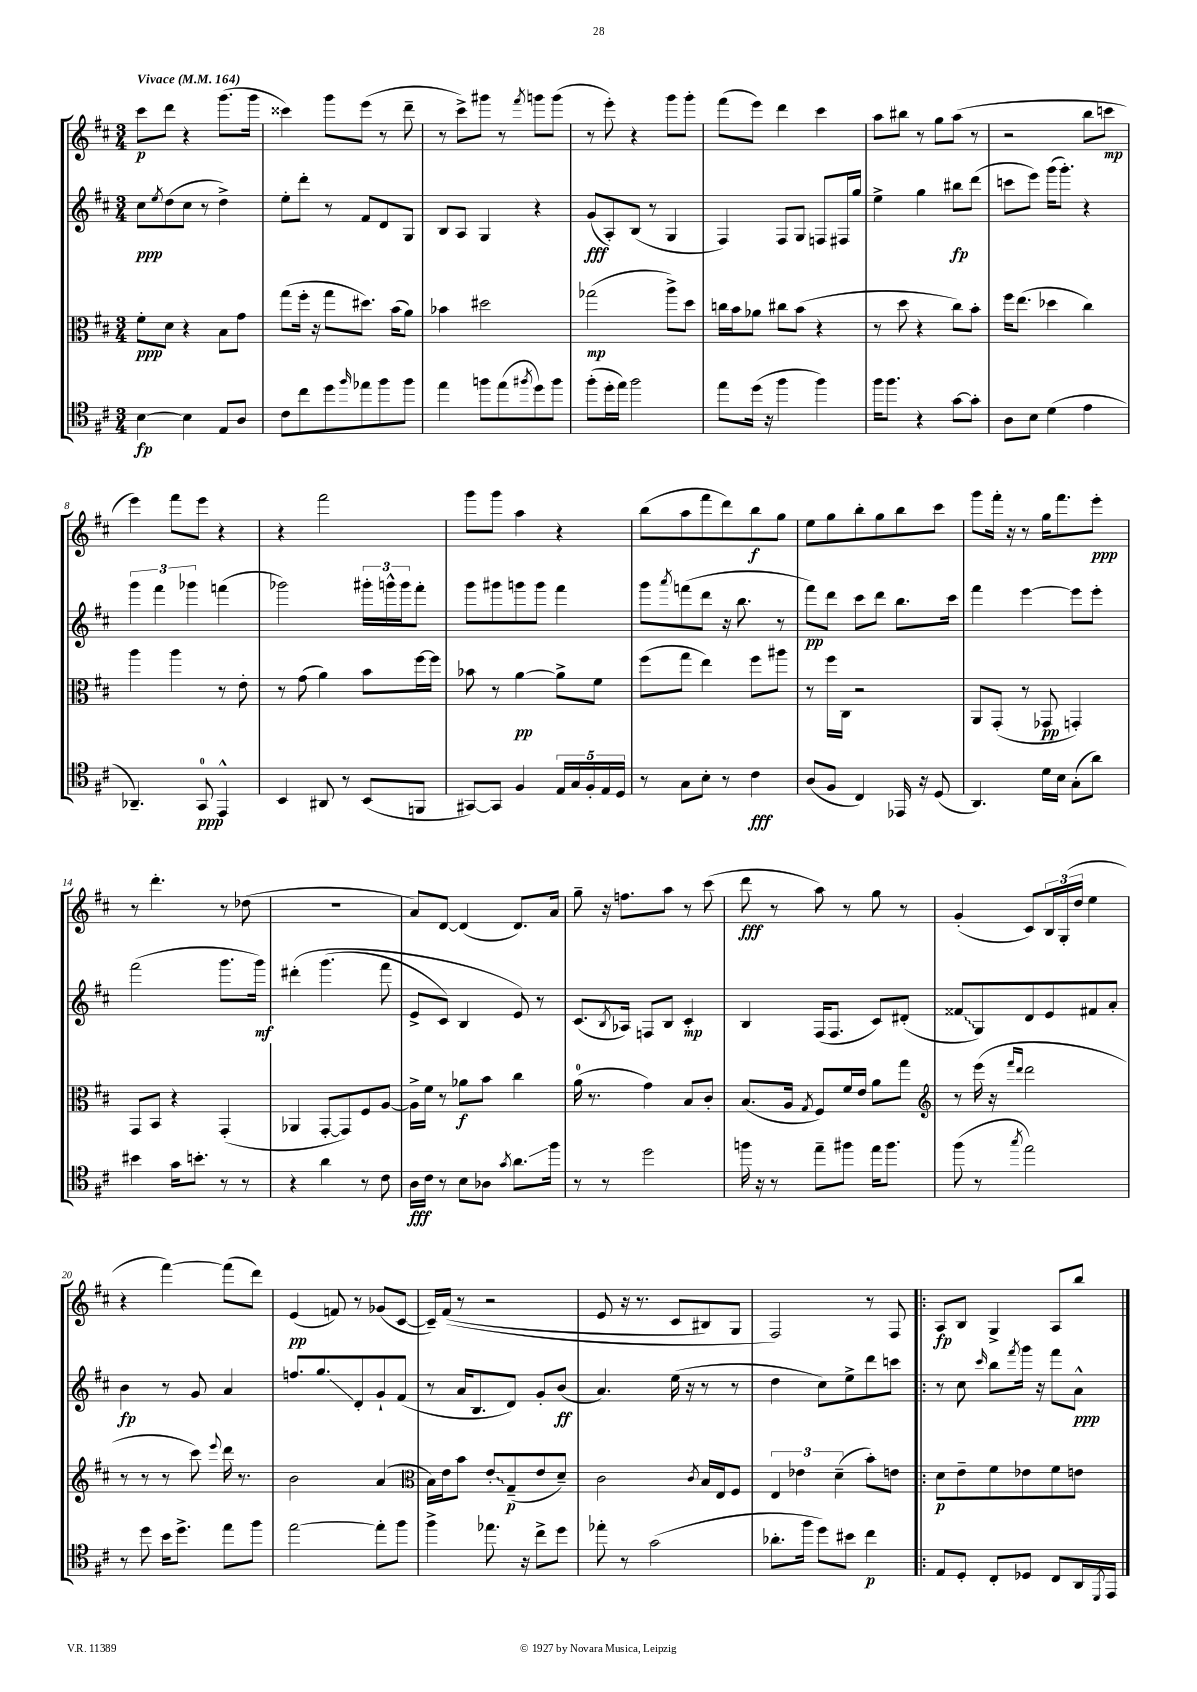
<<
\new StaffGroup <<
\new Staff = "s0" {
    \clef treble \key d \major \numericTimeSignature \time 3/4 \tempo "Vivace" 4 = 164
    cis'''8\p d'''8 r4 g'''8.( g'''16 |
    cisis'''4) g'''8 e'''8( r8 d'''8-- |
    r8 cis'''8->) gis'''8 r8 \acciaccatura { fis'''8 } g'''8 g'''8( |
    r8 e'''8-.) r4 g'''8 g'''8-. |
    fis'''8( e'''8) d'''4 cis'''4 |
    a''8 bis''8 r8 g''8 a''8( r8 |
    r2 b''8 c'''8\mp |
    e'''4) fis'''8 e'''8 r4 |
    r4 fis'''2 |
    g'''8 g'''8 a''4 r4 |
    b''8( a''8 fis'''8 d'''8) b''8\f g''8 |
    e''8 g''8 b''8-. g''8 b''8 cis'''8 |
    g'''8 fis'''16-. r16 r8 g''16 fis'''8. e'''8-.\ppp |
    r8 d'''4.-. r8 des''8( |
    R2. |
    a'8) d'8~ d'4( d'8.) a'16 |
    g''8-- r16 f''8. a''8 r8 cis'''8( |
    d'''8\fff r8 a''8) r8 g''8 r8 |
    g'4-.( cis'8) \tuplet 3/2 { b16 g16-.( d''16 } e''4 |
    r4 fis'''4~) fis'''8( d'''8) |
    e'4\pp( f'8) r8 ges'8( cis'8~ |
    cis'16--) fis'16(\( r8 r2 |
    e'8 r16 r8. cis'8 bis8) g8 |
    fis2\) r8 fis8 |
    \bar ".|:" a8\fp b8 g4-> a8 b''8 \bar "|." |
}
\new Staff = "s1" {
    \clef treble \key d \major \numericTimeSignature \time 3/4
    cis''8\ppp \acciaccatura { e''8 } d''8( cis''8 r8 d''4->) |
    e''8-. d'''8-. r8 fis'8 d'8 g8 |
    b8 a8 g4 r4 |
    g'8\fff( a8-.) b8( r8 g4 |
    fis4) fis8 g8 f8 fis16 g''16 |
    e''4-> g''4 bis''8\fp d'''8( |
    c'''8 e'''8) g'''16( g'''8.-.) r4 |
    \tuplet 3/2 { g'''4 fis'''4 ges'''4 } f'''4( |
    ges'''2) \tuplet 3/2 { gis'''16-. g'''16-^ g'''16 } fis'''8-. |
    g'''8 gis'''8 g'''8 g'''8 fis'''4 |
    g'''8 \acciaccatura { a'''8 } f'''8( d'''8 r16 b''8. r8 |
    fis'''8\pp) d'''8 cis'''8 d'''8 b''8. cis'''16 |
    fis'''4 e'''4~ e'''8 e'''8-. |
    fis'''2( g'''8. g'''16\mf) |
    dis'''4-.\( g'''4.( fis'''8 |
    e'8-> cis'8) b4 e'8\) r8 |
    cis'8.( \acciaccatura { b8 } aes16) f8 b8 cis'4-.\mp |
    b4 fis16( fis8. cis'8) dis'8-.( |
    \once \override Glissando.style = #'zigzag fisis'8\glissando g8) d'8 e'8 fis'8 a'8-. |
    b'4\fp r8 g'8 a'4 |
    f''8. g''8.\glissando d'8-. g'8-! fis'8( |
    r8 a'16 b8. d'8) g'8-. b'8\ff( |
    a'4.) e''16( r16 r8 r8 |
    d''4 cis''8) e''8-> d'''8 c'''8 |
    \bar ".|:" r8 cis''8 \grace { cis'''16 } b''8 \acciaccatura { fis'''8 } g'''16 r16 fis'''8 a'8-^\ppp \bar "|." |
}
\new Staff = "s2" {
    \clef alto \key d \major \numericTimeSignature \time 3/4
    fis'8-.\ppp d'8 r4 b8 g'8 |
    g''8( fis''16-. r16 g''8 dis''8.) b'16( a'8) |
    bes'4 dis''2 |
    ges''2\mp( a''8->) d''8 |
    c''16 b'16 aes'8 cis''8 b'8( r4 |
    r8 d''8 r4 cis''8) b'8-. |
    fis''16 e''8.( des''4 cis''4) |
    a''4 a''4 r8 e'8-. |
    r8 g'8( a'4) b'8 fis''16~ fis''16 |
    bes'8 r8 a'4~\pp a'8-> fis'8 |
    fis''8( g''8 e''4) fis''8 ais''8 |
    r8 fis''16 cis16 r2 |
    a,8 g,8-.( r8 ges,8\pp g,4-.) |
    g,8 b,8 r4 g,4-.( |
    aes,4 g,8~-. g,8) fis8 a8~ |
    a16-> fis'16 r8 aes'8\f b'8 cis''4 |
    a'16-0( r8. g'4) b8 cis'8-. |
    b8.( a16 \acciaccatura { g8 } fis8) fis'16 e'16 a'8 g''8 |
    \clef treble r8 e'''16( r16 \grace { fis'''16 d'''16 } d'''2 |
    r8 r8 r8 cis'''8) \appoggiatura { e'''8 } d'''16 r8. |
    b'2 a'4( |
    \clef alto b16) e'16 b'8 \once \override Glissando.style = #'zigzag e'8-.\glissando g8--\p( e'8 d'8--) |
    cis'2 \acciaccatura { cis'8 } b16 e16 fis8 |
    \tuplet 3/2 { e4 ees'4 d'4--( } b'8-.) e'8 |
    \bar ".|:" d'8\p e'8-- fis'8 ees'8 fis'8 e'8 \bar "|." |
}
\new Staff = "s3" {
    \clef tenor \key d \major \numericTimeSignature \time 3/4
    b4~\fp b4 e8 a8 |
    cis'8 cis''8 d''8 \grace { fis''16 } ees''8 fis''8 fis''8 |
    e''4 f''8 e''8( \acciaccatura { fis''8 } d''8) fis''8 |
    fis''8-.( d''16-. e''16) fis''2 |
    e''8 d''16( r16 fis''4 fis''4) |
    fis''16 fis''8. r4 g'8~ g'8-. |
    a8 b8 d'4( e'4 |
    aes,4.--) g,8-0\ppp e,4-^ |
    b,4 ais,8 r8 b,8( f,8 |
    gis,8~) gis,8 fis4 \tuplet 5/4 { e16 g16 fis16-. e16 d16 } |
    r8 g8 b8-. r8 cis'4\fff |
    a8( fis8 cis4) ees,16 r16 d8( |
    a,4.) d'16 b16 g8-.( a'8) |
    bis'4 g'16 b'8.-. r8 r8 |
    r4 a'4 r8 cis'8 |
    a16\fff cis'16 r8 b8 aes8 \acciaccatura { g'8 } a'8.\glissando fis''16 |
    r8 r8 d''2 |
    f''16 r16 r8 e''8-- fis''8 e''16 fis''8. |
    fis''8( r8 \acciaccatura { g''8 } e''2) |
    r8 d''8 b'16 d''8.-> e''8 fis''8 |
    e''2~ e''8-. fis''8 |
    fis''4-> ees''8. r16 cis''8-> d''8 |
    ees''8-. r8 g'2( |
    aes'8.-. fis''16 d''8) bis'8 cis''4\p |
    \bar ".|:" e8 d8-. cis8-. des8 cis8 a,16 \acciaccatura { d,8 } e,16 \bar "|." |
}
>>
>>
